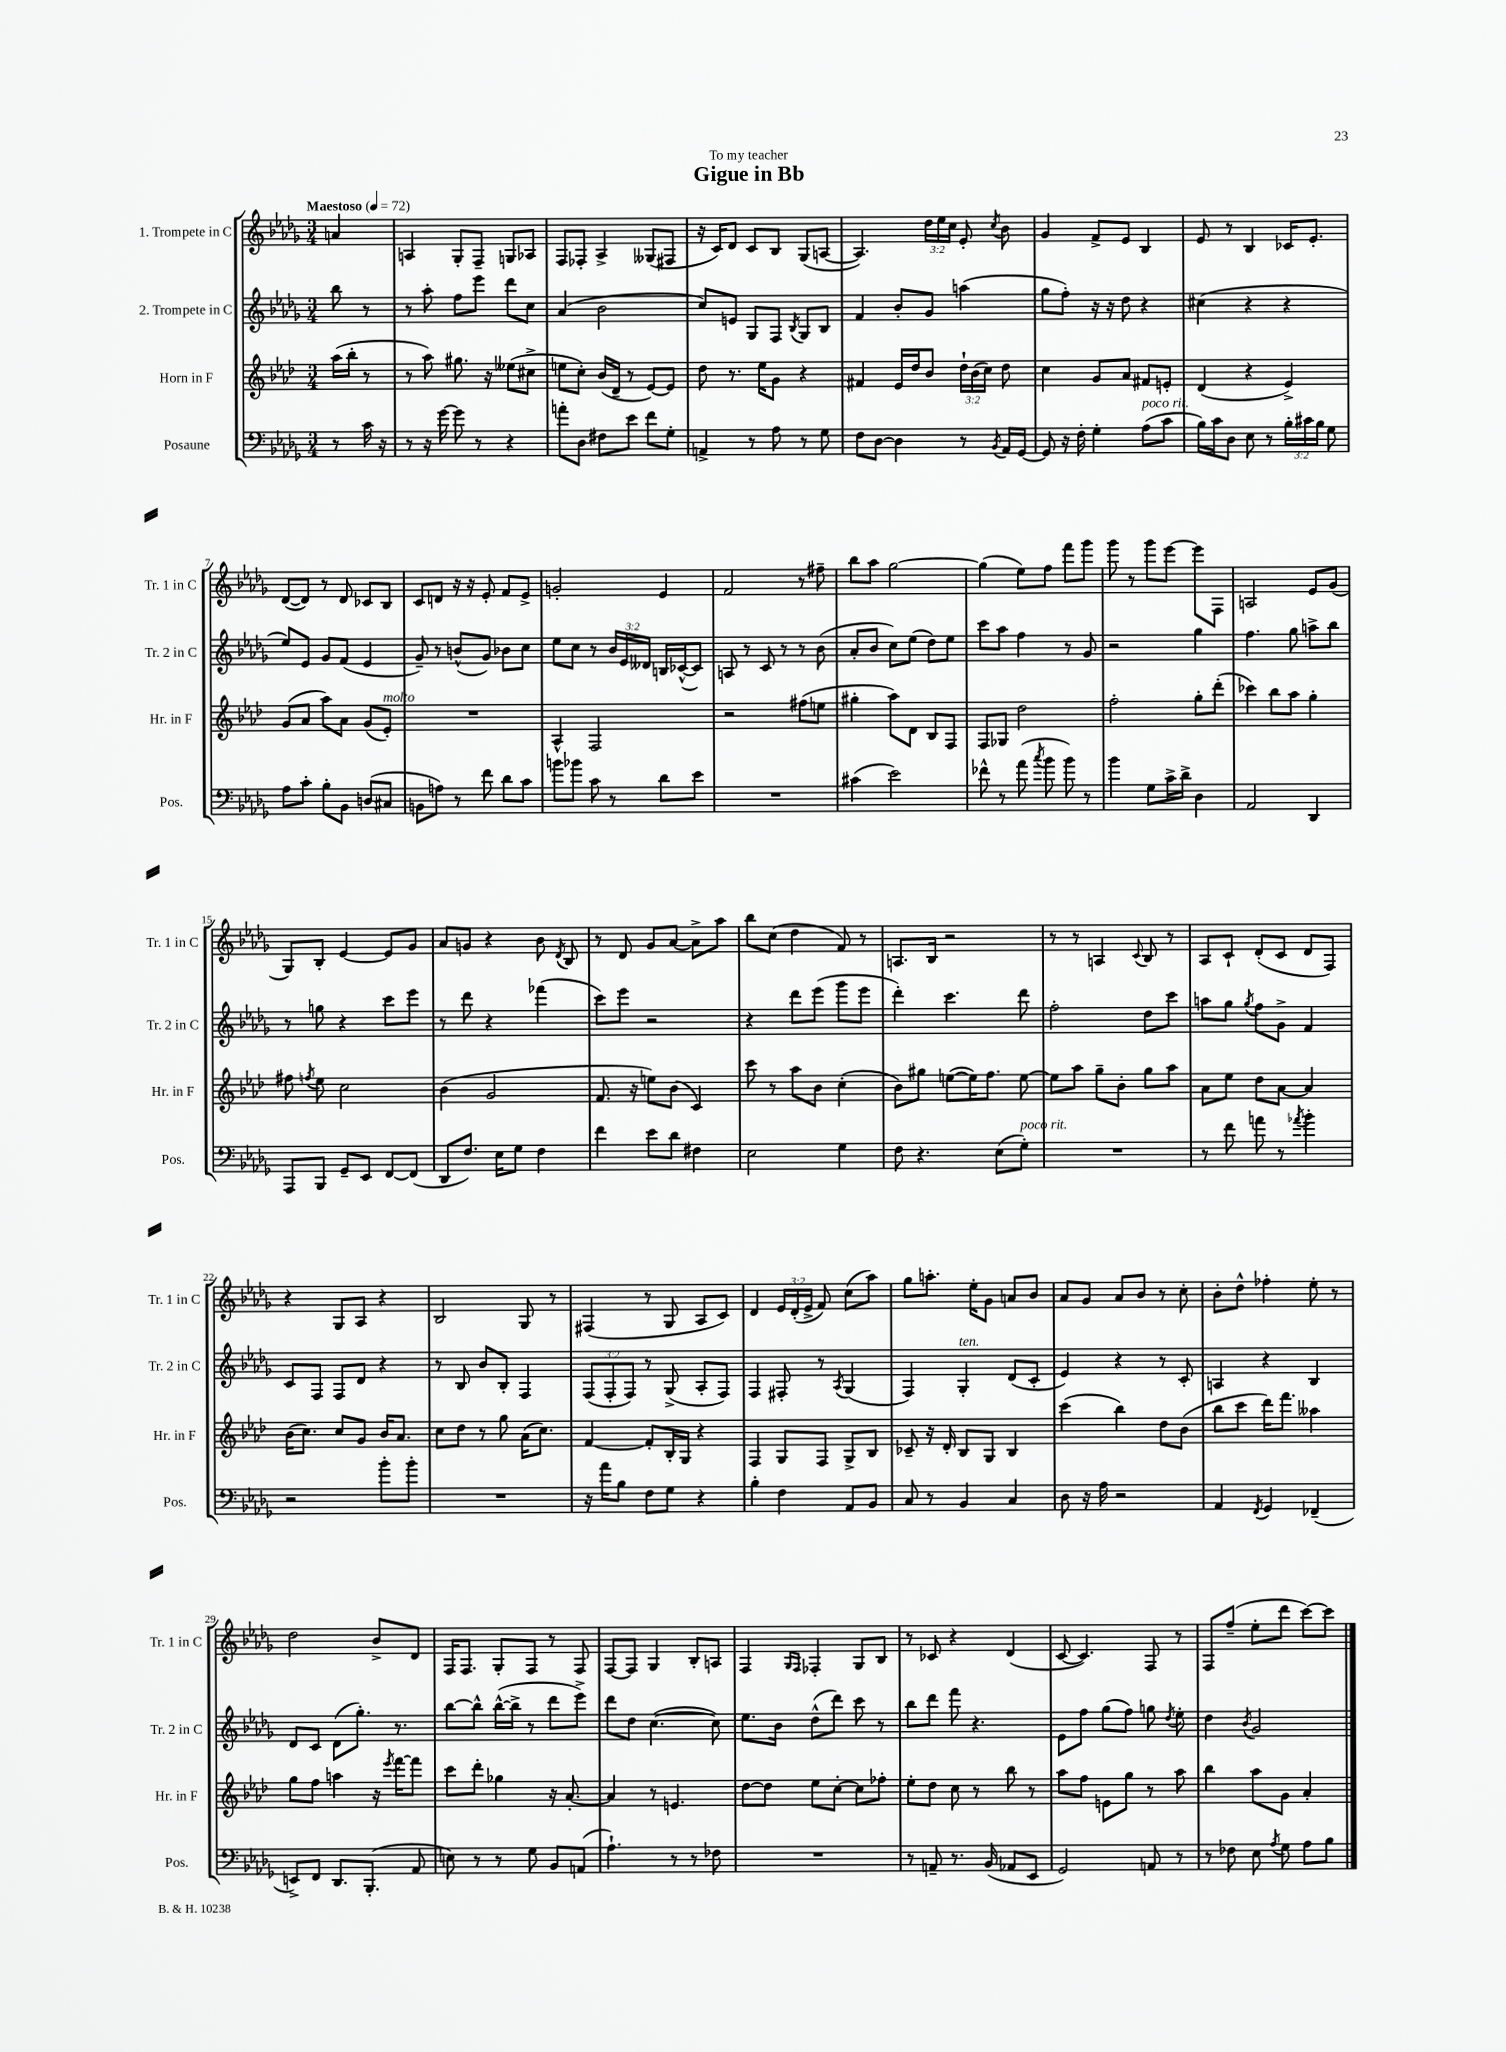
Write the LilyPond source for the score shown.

\header { title = "Gigue in Bb" dedication = "To my teacher" }
<<
\new StaffGroup <<
\new Staff = "s0" \with { instrumentName = "1. Trompete in C" shortInstrumentName = "Tr. 1 in C" } {
    \clef treble \key des \major \numericTimeSignature \time 3/4 \override Staff.TupletNumber.text = #tuplet-number::calc-fraction-text \partial 4 \tempo "Maestoso" 4 = 72
    \autoBeamOff a'4 |
    a4 ges8[-. f8]-- g8[ aes8] |
    f8[ fes8]-. aes4-> geses8[( fis8] |
    r16 c'16[) des'8] c'8[ bes8] ges8[( a8]~ |
    a4.) \tuplet 3/2 { des''16[ ees''16 c''16] } ees'8-. \acciaccatura { c''8 } bes'8 |
    ges'4 f'8[-> ees'8] bes4 |
    ees'8 r8 bes4 ces'16[ ees'8.]-. |
    des'8[~( des'8]) r8 des'8 ces'8[ bes8] |
    c'8[ d'8] r16 r16 ees'8-. f'8[ ees'8]-> |
    g'2-. ees'4 |
    f'2 r8 fis''8-- |
    bes''8[ aes''8] ges''2~ |
    ges''4( ees''8[) f''8] f'''8[ ges'''8] |
    ges'''8 r8 ges'''8[ ees'''8]~ ees'''8[ f8] |
    a2 ees'8[ ges'8]( |
    ges8[) bes8]-. ees'4~ ees'8[ ges'8] |
    aes'8[ g'8] r4 bes'8 \acciaccatura { des'8 } bes8 |
    r8 des'8 ges'8[ aes'8]~ aes'8[-> aes''8] |
    bes''8[ c''8]( des''4 f'8) r8 |
    a8.[ bes16] r2 |
    r8 r8 a4 \appoggiatura { c'8 } bes8 r8 |
    aes8[ c'8]-! des'8[-.( c'8] des'8[ f8]) |
    r4 ges8[ aes8] r4 |
    bes2 ges8 r8 |
    fis4( r8 ges8 aes8[ c'8]) |
    des'4 \tuplet 3/2 { ees'16[ des'16-.( ees'16]-> } f'8) c''8[( aes''8]) |
    ges''8[ a''8.]-. ees''16[-. ges'8] a'8[ bes'8] |
    aes'8[ ges'8] aes'8[ bes'8] r8 c''8-. |
    bes'8[-. des''8]-^ fes''4-. ees''8-. r8 |
    des''2 bes'8[-> des'8] |
    f16[ f8.] ges8[-. f8] r8 f8 |
    f8[~ f8] ges4 bes8[-. a8] |
    f4 \grace { ges16[ f16] } fes4-. ges8[ bes8] |
    r8 ces'8 r4 des'4( |
    c'8~ c'4.) f8 r8 |
    f8[ f''8]--( ees''8[-. des'''8] c'''8[~) c'''8] \bar "|." |
}
\new Staff = "s1" \with { instrumentName = "2. Trompete in C" shortInstrumentName = "Tr. 2 in C" } {
    \clef treble \key des \major \numericTimeSignature \time 3/4 \override Staff.TupletNumber.text = #tuplet-number::calc-fraction-text \partial 4
    \autoBeamOff bes''8 r8 |
    r8 aes''8-. f''8[ ees'''8] des'''8[ c''8] |
    aes'4( bes'2 |
    c''8[) e'8] ges8[ f8] \acciaccatura { bes8 } ges8[ bes8] |
    f'4 bes'8[-. ges'8] a''4( |
    ges''8[ f''8]-.) r16 r16 des''8 r4 |
    cis''4( r4 r4 |
    ees''8[) ees'8] ges'8[ f'8]( ees'4 |
    ges'8--) r8 b'8[-^( ges'8]) bes'8[ c''8] |
    ees''8[ c''8] r8 \tuplet 3/2 { bes'16[ ees'16 deses'16] } b16[ ces'16~-^( ces'8]) |
    a8 r8 c'8 r8 r8 bes'8( |
    aes'8[-. bes'8] c''8[) ees''8]( des''8[) ees''8] |
    c'''8[ aes''8] f''4 r8 ges'8 |
    r2 ges''4 |
    f''4. ges''8 a''8[-> bes''8] |
    r8 g''8 r4 c'''8[ ees'''8] |
    r8 des'''8 r4 fes'''4( |
    c'''8[) ees'''8] r2 |
    r4 des'''8[ ees'''8]( ges'''8[ ees'''8] |
    des'''4-.) c'''4. des'''8 |
    f''2-. des''8[ c'''8] |
    a''8[ ges''8] \acciaccatura { ges''8 } f''8[ ges'8]-> f'4 |
    c'8[ f8] f8[ des'8] r4 |
    r8 bes8 bes'8[ bes8]-. f4 |
    \tuplet 3/2 { f8[( f8-. f8]) } r8 ges8->( aes8[-. f8]) |
    f4 fis8-. r8 \acciaccatura { aes8 } ges4( |
    f4) ges4-.^\markup { \italic "ten." } des'8[( c'8]-. |
    ees'4) r4 r8 c'8-. |
    a4 r4 bes4 |
    des'8[ c'8] des'8[( ges''8.]-.) r8. |
    bes''8[~ bes''8]-^ bes''16[~-^( bes''16]-> r8 des'''8[ ees'''8]->) |
    des'''8[ des''8] c''4.~( c''8) |
    ees''8.[ bes'16] des''8[-^( des'''8]) c'''8 r8 |
    bes''8[ des'''8] f'''8 r4. |
    ees'8[ f''8] ges''8[( f''8]) g''8 \acciaccatura { des''8 } ees''8-. |
    des''4 \acciaccatura { bes'8 } ges'2 \bar "|." |
}
\new Staff = "s2" \with { instrumentName = "Horn in F" shortInstrumentName = "Hr. in F" } {
    \clef treble \key aes \major \numericTimeSignature \time 3/4 \override Staff.TupletNumber.text = #tuplet-number::calc-fraction-text \partial 4
    \autoBeamOff aes''16[( bes''16]-. r8 |
    r8 aes''8) gis''8. r16 eeses''8[( cis''8]-> |
    e''8[ c''8]-.) bes'16[( des'16]-- r8 ees'8[~) ees'8] |
    des''8 r8. ees''16[ g'8] r4 |
    fis'4 ees'16[ des''16 bes'8] \tuplet 3/2 { des''16[-! bes'16( c''16]) } des''8 |
    c''4 g'8[ aes'8] fis'8[ e'8]-. |
    des'4( r4 ees'4->) |
    g'8[( aes'8] aes''8[) aes'8] g'8[( ees'8]-.^\markup { \italic "molto" }) |
    R2. |
    aes4-^ f2 |
    r2 fis''8[( e''8] |
    gis''4-. aes''8[) des'8] bes8[ f8] |
    f8[ ges8] des''2 |
    f''2-. g''8[-. des'''8]-.( |
    ces'''4) bes''8[ aes''8] g''4-. |
    fis''8 \acciaccatura { f''8 } ees''8 c''2 |
    bes'4( g'2 |
    f'8. r16 e''8[) bes'8]( c'4) |
    c'''8 r8 aes''8[ bes'8] c''4-.( |
    bes'8[) gis''8] e''8[~( e''16) f''8.] e''8~ |
    e''8[ aes''8] g''8[-- bes'8]-. g''8[ aes''8] |
    aes'8[ ees''8] des''8[ aes'8]~ aes'4 |
    bes'16[( c''8.]) c''8[ g'8] bes'16[ aes'8.] |
    c''8[ des''8] r8 g''8 aes'16[( c''8.]) |
    f'4~ f'8[-. bes16-. g16] r4 |
    f4 g8[ f8] g8[-> bes8] |
    ces'8-- r16 des'16-. bes8[ g8] bes4 |
    c'''4( bes''4) des''8[ bes'8]( |
    bes''8[ c'''8] des'''16[) f'''8.] aeses''4 |
    g''8[ f''8] a''4 r16 \acciaccatura { ees'''8 } f'''16[~ f'''8] |
    c'''8[ des'''8]-. ges''4 r16 aes'8.~-. |
    aes'4 r8 e'4. |
    des''8[~ des''8] ees''8[ c''8]~-. c''8[ fes''8]-. |
    ees''8[-. des''8] c''8 r8 bes''8 r8 |
    aes''8[ f''8] e'8[ g''8] r8 aes''8 |
    bes''4 aes''8[ g'8] aes'4-. \bar "|." |
}
\new Staff = "s3" \with { instrumentName = "Posaune" shortInstrumentName = "Pos." } {
    \clef bass \key des \major \numericTimeSignature \time 3/4 \override Staff.TupletNumber.text = #tuplet-number::calc-fraction-text \partial 4
    \autoBeamOff r8 c'16 r16 |
    r8 r16 ges'16~ ges'8 r8 r4 |
    a'8[-. des8] fis8[ ees'8] f'8[ ges8]-. |
    a,4-> r8 aes8 r8 ges8 |
    f8[ des8]~ des4 r8 \acciaccatura { bes,8 } aes,16[ ges,16]~ |
    ges,8 r16 f16-. ges4-. aes8[^\markup { \italic "poco rit." }( c'8] |
    bes16[) c'16 des8] ees8 r8 \tuplet 3/2 { bes16[-. cis'16 bes16] } ges8 |
    aes8[ c'8]-. bes8[-. bes,8] d8[( cis8] |
    b,8[ a8]) r8 f'8 des'8[ c'8] |
    b'8[ bes'8] c'8 r8 des'8[ ees'8] |
    R2. |
    cis'4( ees'2) |
    fes'8-^ r8 aes'8( \acciaccatura { c''8 } bes'8 bes'8) r8 |
    bes'4 ges8[ c'16-> des'16]-> des4 |
    aes,2 des,4 |
    aes,,8[ bes,,8] ges,8[-- ees,8] f,8[~ f,8]( |
    des,8[ f8.]) ees16[ ges8] f4 |
    f'4 ees'8[ des'8] fis4 |
    ees2 ges4 |
    f8 r4. ees8[( ges8]-.^\markup { \italic "poco rit." }) |
    R2. |
    r8 f'8 a'8 r8 \acciaccatura { aes'8 } bes'4-. |
    r2 bes'8[-. bes'8]-. |
    R2. |
    r16 aes'16[ bes8] f8[ ges8] r4 |
    bes4-. f4 aes,8[ bes,8] |
    c8 r8 bes,4 c4 |
    des8 r16 aes16 r2 |
    aes,4 \acciaccatura { f,8 } ges,4 fes,4--( |
    e,8[->) f,8] des,8.[ bes,,8.]-.( aes,8 |
    e8) r8 r8 ges8 bes,8[ a,8]( |
    aes4.-!) r8 r8 fes8 |
    R2. |
    r8 a,8-- r8. bes,16( aes,8[ ees,8] |
    ges,2) a,8 r8 |
    r8 fes8 ees8 \acciaccatura { aes8 } ges8 aes8[ bes8] \bar "|." |
}
>>
>>
